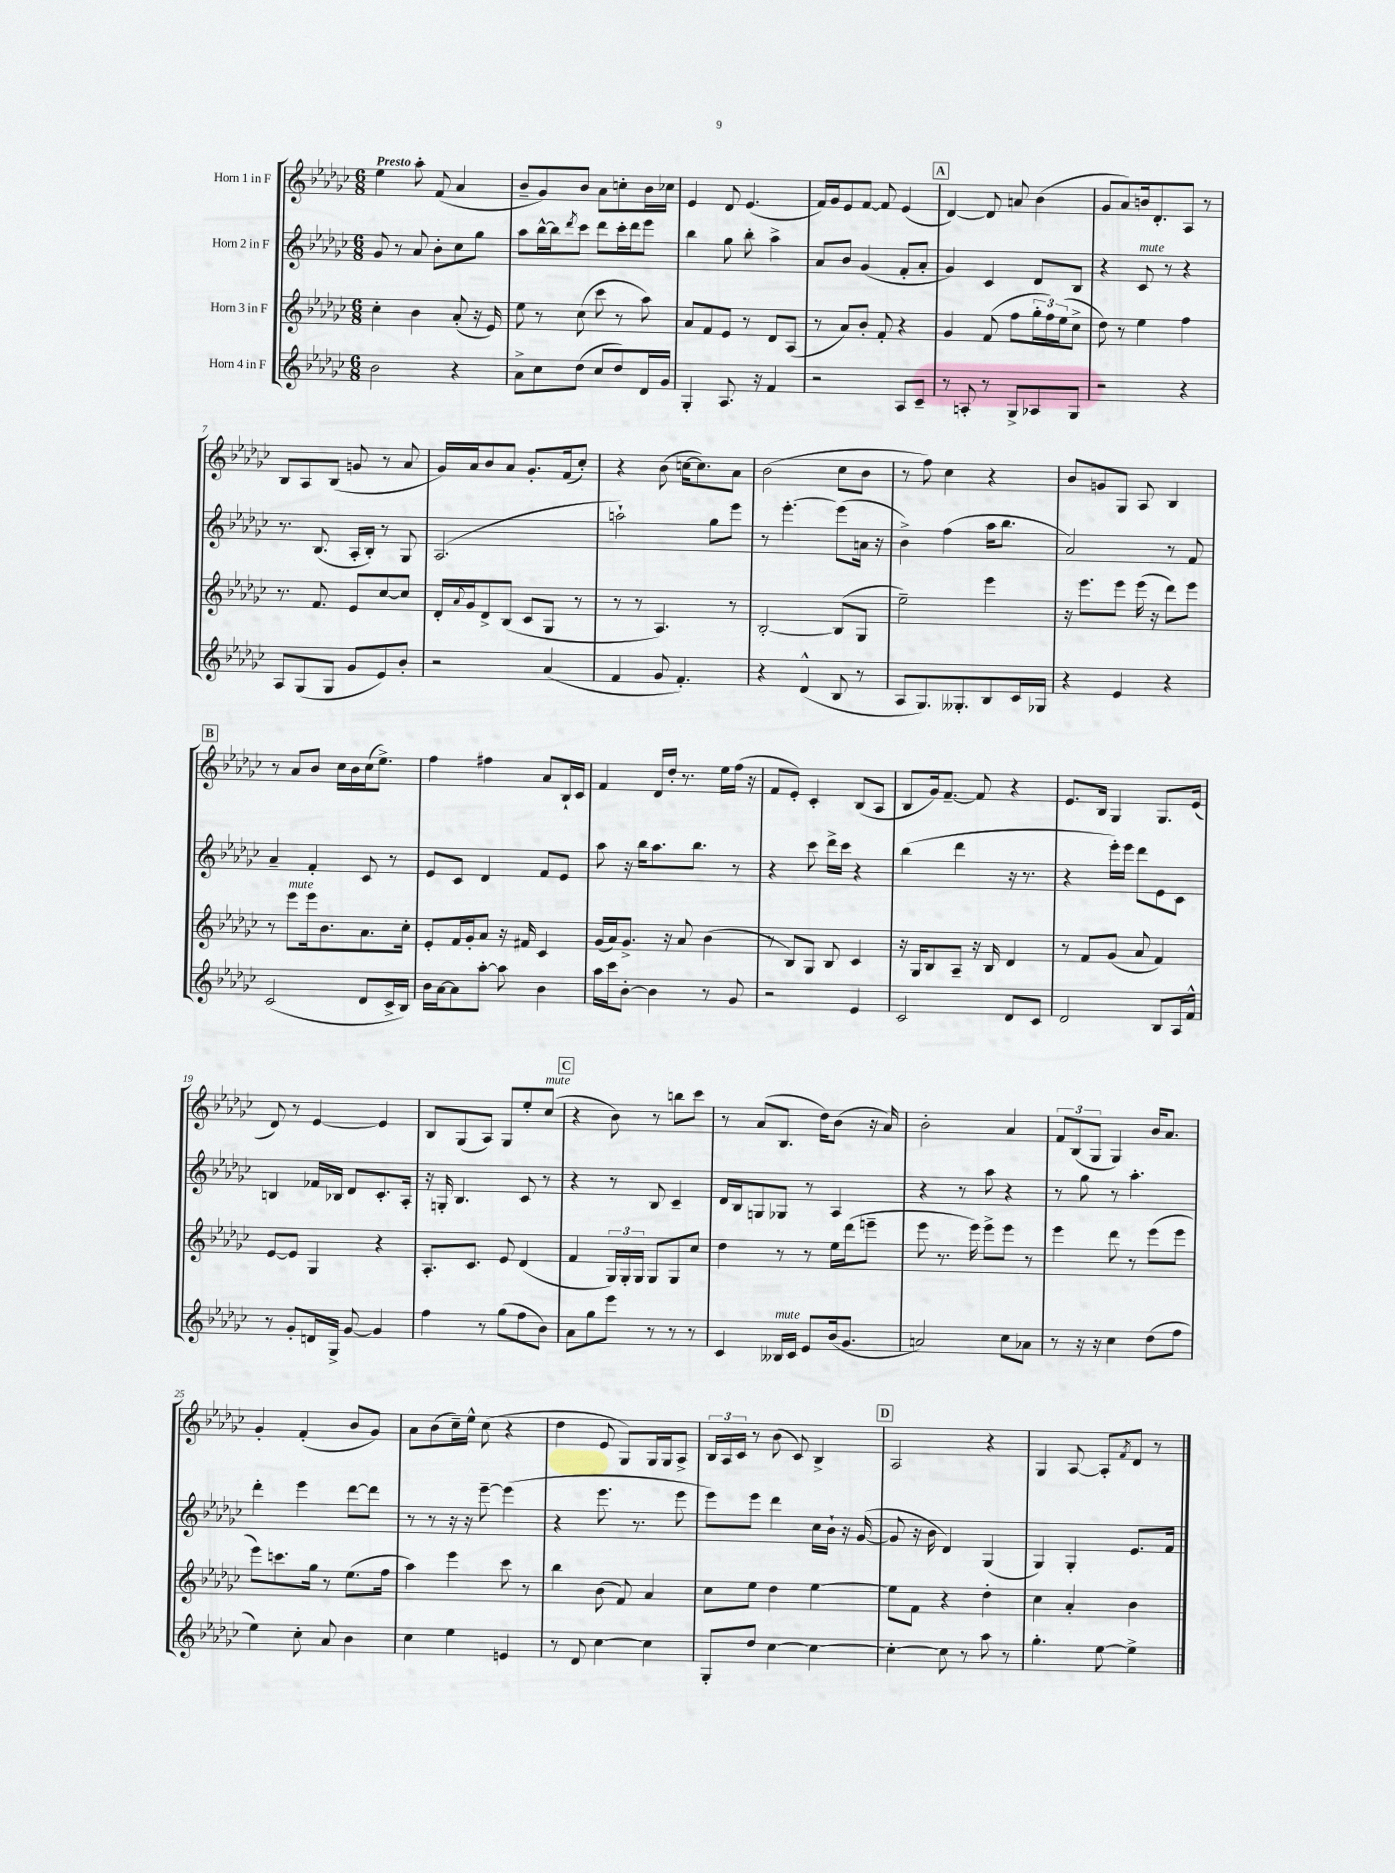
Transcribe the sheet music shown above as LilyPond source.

<<
\new StaffGroup <<
\new Staff = "s0" \with { instrumentName = "Horn 1 in F" } {
    \clef treble \key ges \major \numericTimeSignature \time 6/8 \tempo "Presto"
    ees''4 aes''8-. f'8( aes'4 |
    bes'8-- ges'8) bes'8 aes'8 c''8-. bes'16 ces''16 |
    ees'4 des'8 ees'4.( |
    f'16) ges'16 ees'8 f'8~ f'8 ees'4( |
    \mark \markup { \box "A" } des'4~) des'8 a'8 bes'4( |
    ges'8 aes'8) b'16 des'8.-. aes8 r8 |
    bes8 aes8 bes8( g'8 r8 aes'8 |
    ges'16) aes'16 bes'8 aes'8 ges'8.-. f'16( ces''8-.) |
    r4 bes'8( c''16~ c''8.) aes'8 |
    bes'2( ces''8 bes'8 |
    r8 f''8) ces''4 r4 |
    bes'8 g'8 ges8 aes8 bes4 |
    \mark \markup { \box "B" } r8 aes'8 bes'8 ces''16 bes'16 ces''16( ees''8.->) |
    f''4 fis''4 aes'8 bes16-! ces'16 |
    f'4 des'16 des''16-. r8. ees''16 f''16( r16 |
    f'8 ees'8-.) ces'4-. bes8( aes8 |
    bes8 ges'16) f'8.~-- f'8 r4 |
    ees'8. bes16 ges4 ges8. ees'16( |
    des'8) r8 ees'4~ ees'4 |
    bes8 ges8( aes8) ges8 ees''8-. ces''8^\markup { \italic "mute" }( |
    \mark \markup { \box "C" } r4 bes'8) r8 b''8 ces'''8 |
    r8 aes'8( bes8. des''16) bes'8( r16 aes'16) |
    bes'2-. aes'4 |
    \tuplet 3/2 { f'8 bes8( ges8 } ges4) bes'16 aes'8. |
    ges'4-. f'4-.( bes'8 ges'8) |
    aes'8 bes'8( ces''16--) ees''16-^ ces''8( r4 |
    des''4 ees'8 ges8) ges16 ges16 aes8-> |
    \tuplet 3/2 { bes16 aes16 ces'16 } r8 bes'8( ces'8) bes4-> |
    \mark \markup { \box "D" } aes2 r4 |
    ges4 aes8~ aes8-. \acciaccatura { f'8 } des'8 r8 \bar "|." |
}
\new Staff = "s1" \with { instrumentName = "Horn 2 in F" } {
    \clef treble \key ges \major \numericTimeSignature \time 6/8
    ges'8 r8 aes'8 bes'8-. ces''8 ges''8 |
    aes''8 bes''16~-^ bes''16 \acciaccatura { des'''8 } ces'''8 des'''8 ces'''16-. des'''16 ees'''8 |
    bes''4 ges''8 bes''8-. aes''4-> |
    aes'8 bes'8 ges'4( f'8-. aes'8-. |
    \mark \markup { \box "A" } ges'4) ces'4 des'8 bes8 |
    r4 ces'8^\markup { \italic "mute" } r8 r4 |
    r8. bes8.( aes16-. bes16-.) r8 ges8 |
    aes2.( |
    a''2-!) ges''8 ees'''8 |
    r8 ees'''4.~-. ees'''8( a'16 r16 |
    bes'4->) f''4( aes''16 bes''8. |
    aes'2) r8 f'8 |
    \mark \markup { \box "B" } aes'4-- f'4-. ces'8 r8 |
    ees'8 ces'8 des'4 f'8 ees'8 |
    aes''8 r16 bes''16 aes''8. bes''8. r8 |
    r4 ces'''8 des'''16-> ces'''16 r4 |
    bes''4( des'''4 r16 r8. |
    r4 ees'''16-.) ees'''16 des'''8 ees'8 ces'8 |
    b4 fes'16 bes16 des'8 ces'8.-. aes16-. |
    r16 g16-. bes4. ces'8 r8 |
    \mark \markup { \box "C" } r4 r8 bes8 ces'4-- |
    des'16 bes16 g8 ges8 r8 aes4 |
    r4 r8 aes''8 r4 |
    r8 ges''8 r8 aes''4.-. |
    des'''4-. ees'''4 des'''8~ des'''8 |
    r8 r8 r16 r16 ees'''8~-- ees'''4( |
    r4 ees'''8. r8. ees'''8 |
    ees'''8) ees'''8 des'''4 ces''16 bes'16-! r16 ges'16~( |
    \mark \markup { \box "D" } ges'8 r16 bes'16 des'4) ges4( |
    ges4) ges4-. ees'8. f'16 \bar "|." |
}
\new Staff = "s2" \with { instrumentName = "Horn 3 in F" } {
    \clef treble \key ges \major \numericTimeSignature \time 6/8
    ces''4-. bes'4 aes'8-.( r16 ees'16) |
    ees''8 r8 ces''8( ces'''8 r8 aes''8) |
    aes'8 f'8 ees'8 r8 des'8 aes8( |
    r8 aes'8) bes'8-. f'8-. r4 |
    \mark \markup { \box "A" } ges'4 f'8( f''8 \tuplet 3/2 { ges''16-. f''16) ees''16( } ces''8-> |
    des''8) r8 ees''4 f''4 |
    r8. f'8. ees'8 ces''8~ ces''8 |
    des'16-. \appoggiatura { aes'8 } ges'16 des'8-> bes8( ces'8 ges8 r8 |
    r8 r8 aes4.) r8 |
    bes2~-. bes8( ges8 |
    ees''2--) ees'''4 |
    r16 ees'''8. ees'''8 ees'''16( r16 des'''8) ees'''8 |
    \mark \markup { \box "B" } r8 ees'''8^\markup { \italic "mute" } ees'''16 bes'8. aes'8. ces''16-. |
    ees'8-. f'16 ges'16-. aes'8 r16 fis'16 ces'4 |
    ges'16( aes'16) ges'8.-> r16 aes'8 bes'4( |
    r8 bes8) ges8 bes8 ces'4 |
    r16 ges16 bes8 aes8-- r16 bes16 des'4 |
    r8 f'8 ges'8( aes'8 f'4) |
    ees'8~ ees'8 ges4 r4 |
    aes8.-. ces'8. ees'8 des'4( |
    \mark \markup { \box "C" } f'4 \tuplet 3/2 { ges16) ges16-. ges16 } ges8 ges8 ces''8 |
    des''4 r8 r8 ees''16 des'''16( e'''8-- |
    ees'''8 r8. ees'''16) ees'''8-> ees'''8 r8 |
    ees'''4 des'''8 r8 ees'''8( ees'''8 |
    ees'''8) c'''8. ges''16 r8 ees''8.( f''16 |
    aes''4) ees'''4 ces'''8 r8 |
    bes''4 bes'8( f'8) aes'4 |
    ces''8 ees''8 des''4 ees''4~ |
    \mark \markup { \box "D" } ees''8 f'8 r4 des''4-. |
    ces''4 aes'4-. bes'4 \bar "|." |
}
\new Staff = "s3" \with { instrumentName = "Horn 4 in F" } {
    \clef treble \key ges \major \numericTimeSignature \time 6/8
    bes'2 r4 |
    aes'8-> ces''8 des''8( ces''8 des''8) des'16 ges'16 |
    ges4-. aes8. r16 f'4 |
    r2 aes8 ces'8-- |
    \mark \markup { \box "A" } r8 a8-. r8 ges8-> aes8 ges8 |
    r2 r4 |
    aes8 ges8( ges8 ges'8 ees'8) bes'8-. |
    r2 aes'4( |
    f'4 ges'8 f'4.-.) |
    r4 des'4-^( bes8 r8 |
    aes8 ges8.) geses8.-. bes8 ces'16 ges16 |
    r4 ees'4 r4 |
    \mark \markup { \box "B" } ces'2( des'8 ces'16-> bes16) |
    bes'16 aes'16~ aes'8 aes''8~-. aes''8 bes'4 |
    aes''16 ces'''16 bes'8~-. bes'4 r8 ges'8 |
    r2 ees'4 |
    ces'2 des'8 ces'8 |
    des'2 bes8 aes16 f'16-^ |
    r8 ges'8-. d'16 ges16-> ges'8~ ges'4 |
    f''4 r8 ges''8( f''8 bes'8) |
    \mark \markup { \box "C" } aes'8 ges''8 ees'''8 r8 r8 r8 |
    ces'4 beses16^\markup { \italic "mute" } ces'16 ees'8 bes'16( ges'8. |
    a'2) ces''8 aes'8 |
    r8 r16 r16 ces''4 des''8( f''8 |
    ees''4) ces''8-. aes'8 bes'4 |
    ces''4 ees''4 e'4 |
    r8 des'8 ces''4~ ces''4 |
    ges8-. des''8 ces''4~ ces''4~ |
    \mark \markup { \box "D" } ces''4~-. ces''8 r8 aes''8 r8 |
    ges''4.-. ees''8~ ees''4-> \bar "|." |
}
>>
>>
